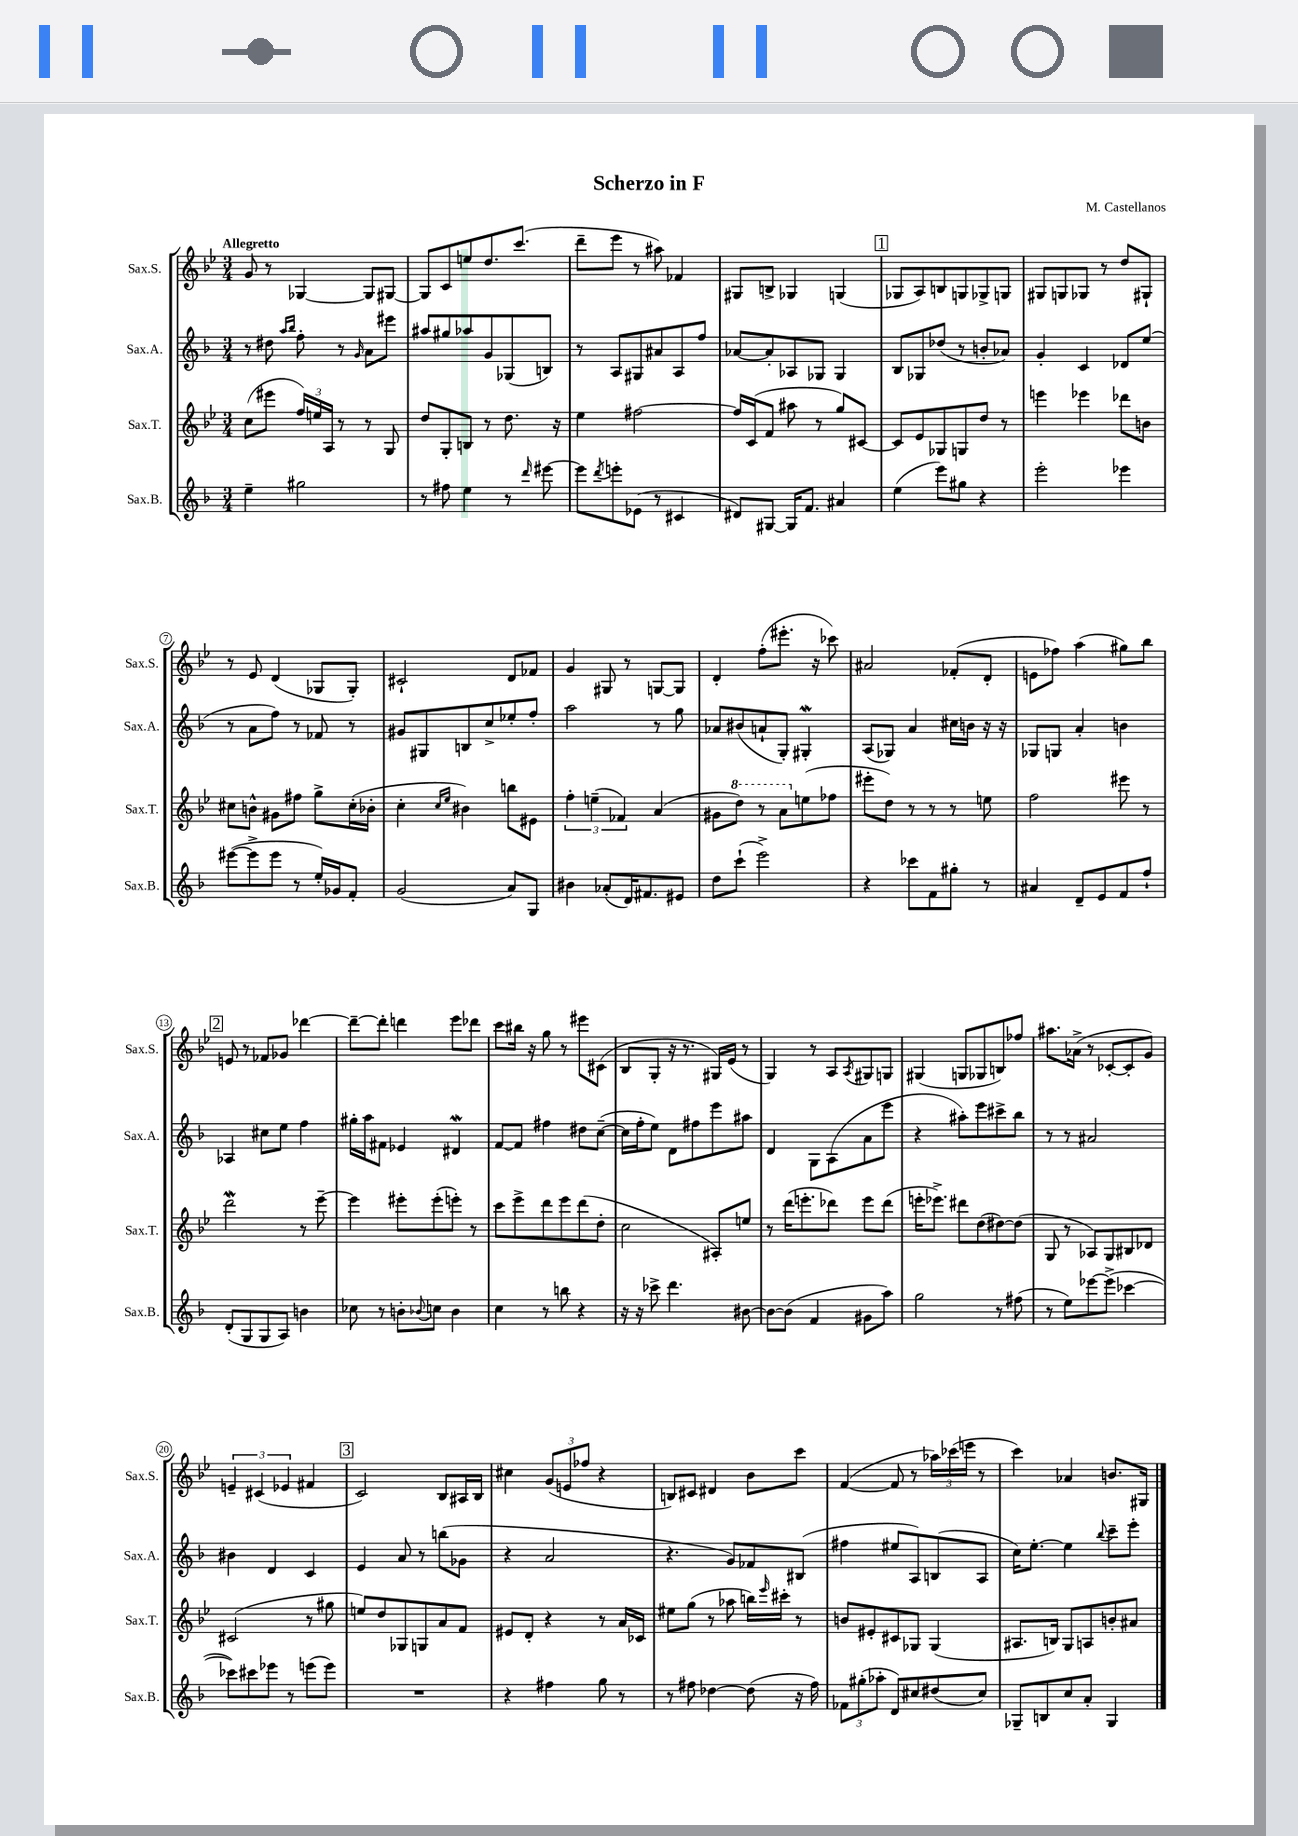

**kern	**kern	**kern	**kern
*part4	*part3	*part2	*part1
*staff4	*staff3	*staff2	*staff1
*I"Sax.B.	*I"Sax.T.	*I"Sax.A.	*I"Sax.S.
*I'Sax.B.	*I'Sax.T.	*I'Sax.A.	*I'Sax.S.
*clefG2	*clefG2	*clefG2	*clefG2
*k[b-]	*k[b-e-]	*k[b-]	*k[b-e-]
*M3/4	*M3/4	*M3/4	*M3/4
=1	=1	=1	=1
!	!	!	!LO:TX:a:B:t=Allegretto
4ee~\	(8cc\L	8r	8g/
.	8eee#X\J	8dd#X\	8r
.	.	16qqaa/LL	.
.	.	16qqbb-/JJ	.
2gg#X\	24ff/LL)	8ff'\	[4G-X/
.	24een/	.	.
.	24A/JJ	.	.
.	8r	8r	.
.	.	16qqg/	.
.	8r	8a\L	8G-/L]
.	8G/	8eee#X\J	[8G#X/J
=2	=2	=2	=2
8r	8dd/L	8aa#X/L	8G#/L]
8ff#X\	8G'/	8gg#X/	8c/
4ee\	8Bn/J	8aa-X/	8een/
.	8r	8g/	8.dd/
8r	8.dd\	(8G-X/	.
.	.	.	(8.ccc/J
16qqddd/	.	.	.
[8eee#X\	.	8Bn/J)	.
.	16r	.	.
=3	=3	=3	=3
8eee#\L]	4ee-\	8r	8ddd~\L
8qddd/	.	.	.
8eeen'\	.	8A/L	8eee-\J
(8e-X\J	[2ff#X\	8G#X/	8r
8r	.	8a#X/	8aa#X\)
4c#X/	.	8A/	4f-X/
.	.	8ff/J	.
=4	=4	=4	=4
8d#X/L)	16ff#/LL]	[8a-X/L	8G#X/L
.	(16c/J	.	.
[8G#X/J	8f/J	8a-'/]	8Bn^/J
16G#/KL]	8aa#X\	8A-X/	4G-X/
8.f/J	.	.	.
.	8r	8G-X/J	.
4a#X/	8gg/L)	4G-/	(4Gn/
.	[8c#X/J	.	.
!!LO:REH:place=s1:t=1
=5	=5	=5	=5
(4ee\	8c#/L]	8B-/L	8G-X/L
.	8e-/	8G-X/	8A/)
8eee\L)	8G-X/	(8dd-X/J	8Bn/
8gg#X\J	8Gn/	8r	8Gn/
4r	8dd/J	8bn'/L	8G-X^/
.	8r	8a-X/J)	8Gn/J
=6	=6	=6	=6
2eee'\	4eeen\	4g'/	8G#X/L
.	.	.	8Gn/
.	4eee-X\	4c/	8G-X/J
.	.	.	8r
4eee-X\	8ddd-X\L	8d-X/L	8dd/L
.	8bn\J	(8ee/J	8G#X`/J
!!LO:LB:g=z
=7	=7	=7	=7
([8eee#X\L	8cc#X\L	8r	8r
8eee#^\]	8bn^^\J	8a\L	8e-/
8eee#\J	8g#X\L	8ff\J)	(4d/
8r	8ff#X\J	8r	.
16ee'/LL)	8gg^\L	8f-X/	8G-X/L
16g-X/J	.	.	.
8f'/J	(16cc#'\L	8r	8G-'/J)
.	16b-X'\JJ	.	.
=8	=8	=8	=8
(2g/	4cc'\	8g#X/L	2c#X`/
.	.	8G#X/	.
.	16qqcc/LL	.	.
.	16qqee-/JJ	.	.
.	4b#X\)	8Bn/	.
.	.	8cc^/	.
8a/L)	8bbn\L	8ee-X'/	8d/L
8G/J	8e#X\J	8ff'/J	8f-X/J
=9	=9	=9	=9
4b#X\	6ff'\	2aa\	4g/
.	(6een~\	.	.
(8a-X'/L	.	.	8G#X/
.	6f-X/)	.	.
16d/K)	.	.	8r
8.f#X/	.	.	.
.	(4a/	8r	[8Gn/L
8e#X/J	.	8gg\	8G/J]
=10	=10	=10	=10
8dd\L	8g#X\L	8a-X/L	4d'/
*	*8va	*	*
(8ccc`\J	8ddd\J)	(8b#X/	.
2eee^\)	8r	8an`/	(8ff'\L
.	8aa\L	8G'/J)	8.eee#X'\J
*	*X8va	*	*
.	(8een\	4G#XW'/	.
.	.	.	16r
.	8ff-X\J	.	8ccc-X\)
=11	=11	=11	=11
4r	8eee#X'\L	(8A/L	2a#X/
.	8dd\J)	8G-X/J)	.
8ccc-X\L	8r	4a/	.
8f\	8r	.	.
8gg#X'\J	8r	16cc#X\LL	(8f-X'/L
.	.	16bn\JJ	.
8r	8een\	16r	8d'/J
.	.	16r	.
=12	=12	=12	=12
4a#X/	2ff\	8G-X/L	8en\L
.	.	8Gn/J	8ff-X\J)
8d~/L	.	4a'/	(4aa\
8e/	.	.	.
8f/	8eee#X\	4bn\	8gg#X\L)
8ff`/J	8r	.	8bb-\J
!!LO:LB:g=z
!!LO:REH:place=s1:t=2
=13	=13	=13	=13
(8d'/L	2dddW\	4A-X/	8en/
8G/	.	.	8r
8G/	.	8cc#X\L	8f-X/L
8A/J)	.	8ee\J	8g-X/J
4bn\	8r	4ff\	[4ddd-X\
.	[8eee-~\	.	.
=14	=14	=14	=14
8cc-X\	4eee-\]	16gg#X'\LL	8ddd-~\L_
.	.	16aa\J	.
8r	.	8f#X\J	8ddd-'\J]
8bn'\L	8eee#X'\L	4e-X/	4dddn\
8qqb-X/	.	.	.
8ccn\J	(8eee#'\	.	.
4b-\	8eeen'\J)	4d#XW/	8eee-\L
.	8r	.	8ddd-X\J
=15	=15	=15	=15
4cc\	8ccc\L	[8f/L	8ccc\L
.	8eee-^\	8f/J]	16bb#X\Jk
.	.	.	16r
8r	8ddd\	4ff#X\	8gg\
8bbn\	8eee-\	.	8r
4r	(8ddd\	8dd#X\L	8eee#X\L
.	8dd'\J	([8cc~\J	(8c#X\J
=16	=16	=16	=16
16r	2cc\	16cc\LL]	8B-/L
16r	.	16ff'\J	.
8ccc-X^\	.	8ee\J)	8G'/J
4.ddd\	.	8d\L	16r
.	.	.	8.r
.	.	8ff#X\	.
.	8A#X'/L)	8eee\	16G#X/LL)
.	.	.	(16e-/JJ
[8b#X\	8een/J	8aa#X\J	8r
=17	=17	=17	=17
8b#\L_	8r	4d/	4G/)
(8b#\J]	(16ddd\KL	.	.
.	8.eeen'\	.	.
4f/	.	8G\L	8r
.	8ddd-X\J)	(8A\	8A/L
.	.	.	8qA/
8g#X\L	8eee\L	8a\	8G#X/
8aa\J)	(8ddd-\J	8eee\J	8Gn/J
=18	=18	=18	=18
2gg\	16eeen'\KL	4r	(4G#X/
.	8.eee-X^\J)	.	.
.	8ddd#X\L	8aa#X'\L)	8Gn/L
.	(8dd\	8eee\	8G-X/
8r	[8dd#X\)	8ccc#X^\	8Bn/)
(8ff#X\	(8dd#\J]	8bb-\J	8ff-X/J
=19	=19	=19	=19
8r	8G/	8r	8.aa#X\L
8ee\L)	8r	8r	.
.	.	.	(16a-X^\Jk
[8eee-X\	8A-X/L)	2a#X/	8r
(8eee-^\J]	8G/	.	[8c-X'/L
[4ccc-X\	8B#X/	.	8c-'/]
.	8d-X/J	.	8g/J)
!!LO:LB:g=z
=20	=20	=20	=20
8ccc-X\L])	(2c#X/	4b#X\	6en~/
8ccc#X\	.	.	.
.	.	.	(6c#X/
8eee-X\J	.	4d/	.
.	.	.	6e-X/
8r	.	.	.
(8eeen\L	8r	4c/	4f#X/
8eee\J)	8gg#X\	.	.
!!LO:REH:place=s1:t=3
=21	=21	=21	=21
2.r	8een/L)	4e/	2c/)
.	8dd/	.	.
.	8G-X/	8a/	.
.	8Gn/	8r	.
.	8a/	(8bbn\L	8B-/L
.	8f/J	8g-X\J	16A#X/L
.	.	.	16B-/JJ
=22	=22	=22	=22
4r	8e#X/L	4r	4cc#X\
.	8d'/J	.	.
4ff#X\	4r	2a/	(12g/L
.	.	.	12en/
.	.	.	12ff-X/J
8gg\	8r	.	4r
8r	16a/LL	.	.
.	16c-X/JJ	.	.
=23	=23	=23	=23
8r	8ee#X\L	4.r	8Bn/L)
8ff#X\	(8gg\J	.	8c#X/J
[4dd-X\	8r	.	4d#X/
.	8aa-X\	8g/L)	.
(8dd-\]	16bbn\LL)	8f-X/	8b-\L
.	16qqeee-/	.	.
.	16ccc#X'\JJ	.	.
16r	8r	(8B#X/J	8ccc\J
16ff#\)	.	.	.
=24	=24	=24	=24
12f-X\L	8bn/L	4ff#X\	([4f/
(12gg#X'\	.	.	.
.	8e#X'/	.	.
12aa-X'\J	.	.	.
8d/L)	8c#X/	8ee#X/L	8f/]
8cc#X/	8G-X/J	8A/)	8r
(8dd#X/	(4G-/	(8Bn/	24aa-X\LL)
.	.	.	(24ccc-X\
.	.	.	24eeen\JJ
8cc#/J)	.	8A/J	8r
=25	=25	=25	=25
8G-X~/L	8.A#X/L	16cc\KL)	4ccc\)
.	.	[8.ee'\J	.
8Bn/	.	.	.
.	16Bn/Jk)	.	.
8cc/	8G/L	4ee\]	4a-X/
8a'/J	8An/	.	.
.	.	8qqbb-/	.
4G-/	8bn'/	8ccc~\L	8.bn/L
.	8a#X/J	8eee'\J	.
.	.	.	16G#X/Jk
==	==	==	==
*-	*-	*-	*-
